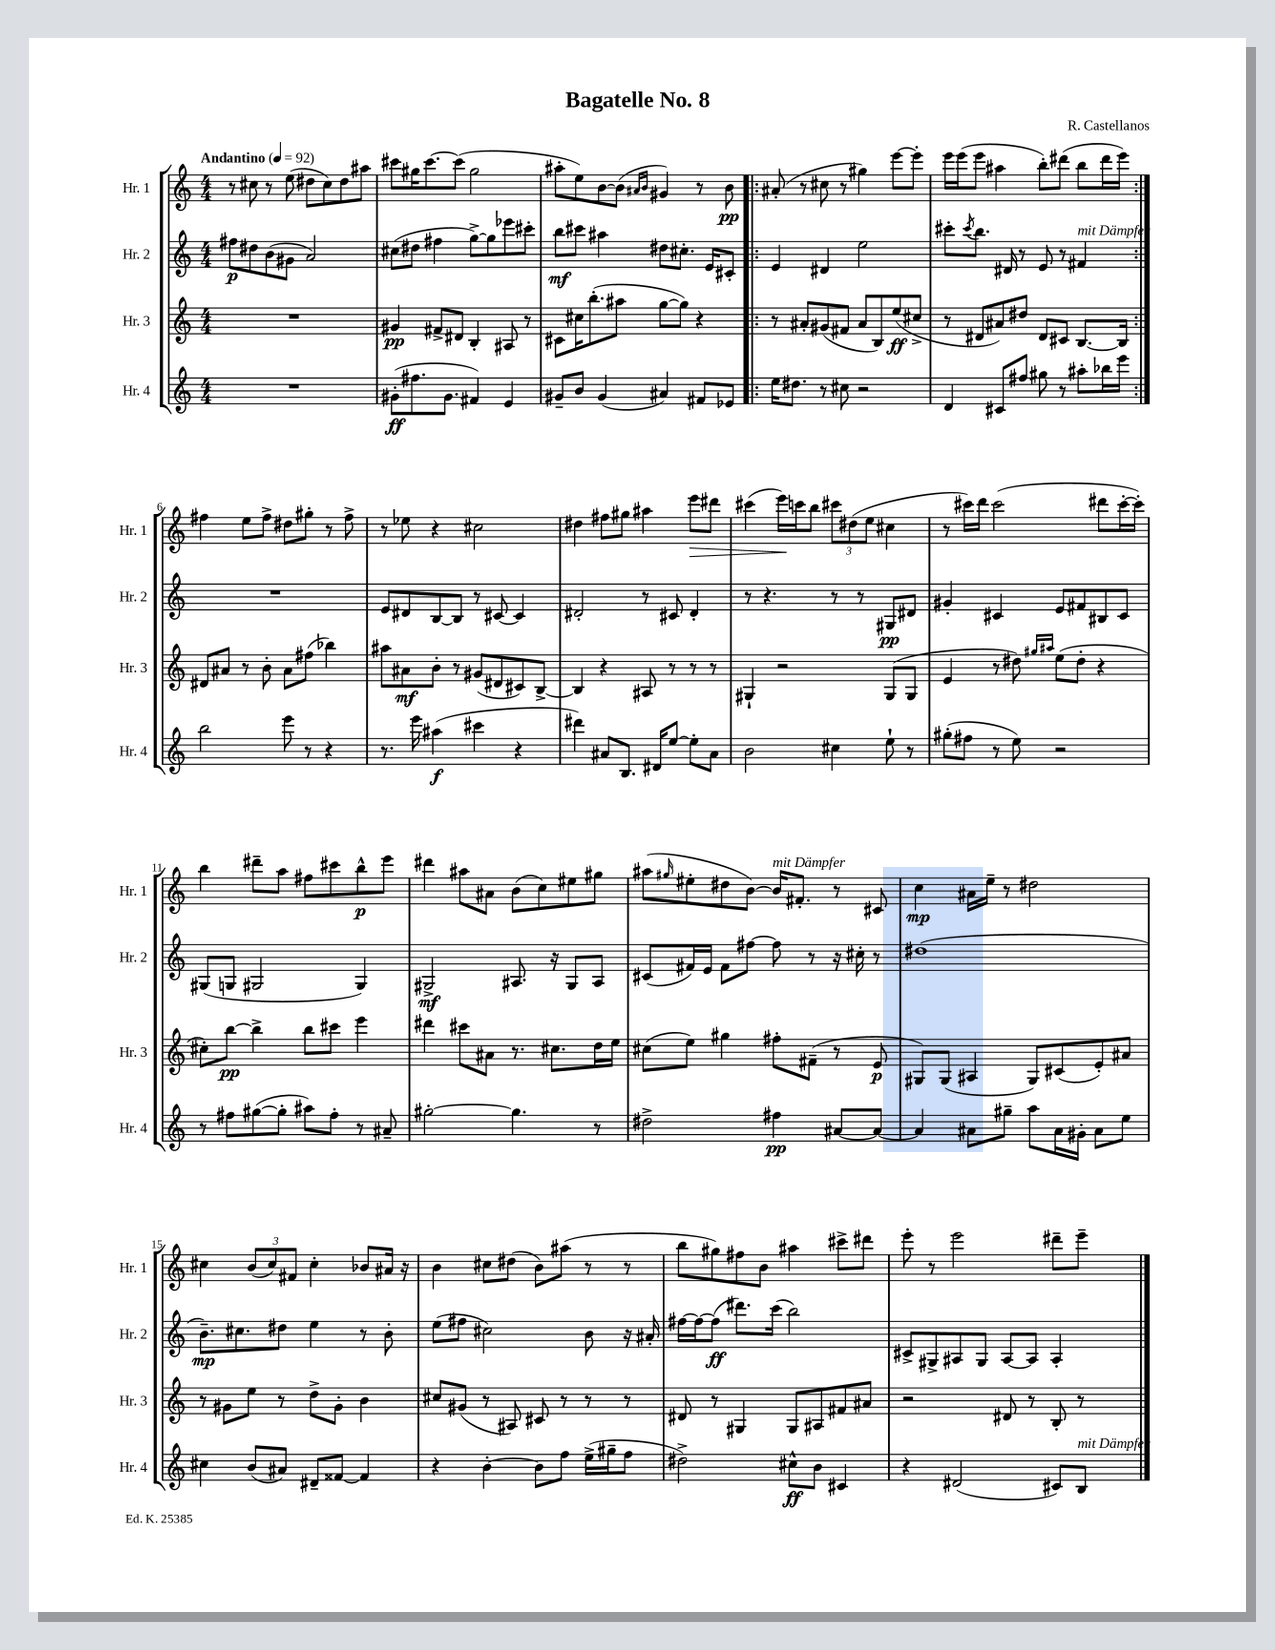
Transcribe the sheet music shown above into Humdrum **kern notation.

**kern	**dynam	**kern	**dynam	**kern	**dynam	**kern	**dynam
*part4	*part4	*part3	*part3	*part2	*part2	*part1	*part1
*staff4	*staff4	*staff3	*staff3	*staff2	*staff2	*staff1	*staff1
*I"Hr. 4	*	*I"Hr. 3	*	*I"Hr. 2	*	*I"Hr. 1	*
*I'Hr. 4	*	*I'Hr. 3	*	*I'Hr. 2	*	*I'Hr. 1	*
*clefG2	*	*clefG2	*	*clefG2	*	*clefG2	*
*k[]	*	*k[]	*	*k[]	*	*k[]	*
*M4/4	*	*M4/4	*	*M4/4	*	*M4/4	*
*MM92	*	*MM92	*	*MM92	*	*MM92	*
=1	=1	=1	=1	=1	=1	=1	=1
!	!	!	!	!	!	!LO:TX:a:B:t=Andantino	!
1r	.	1r	.	8ff#X\L	p	8r	.
.	.	.	.	8dd#X\	.	8cc#X\	.
.	.	.	.	(8b\	.	8r	.
.	.	.	.	8g#X\J	.	(8ee\	.
.	.	.	.	2a/)	.	8dd#X\L	.
.	.	.	.	.	.	8cc#\)	.
.	.	.	.	.	.	8dd#\	.
.	.	.	.	.	.	8aa#X\J	.
=2	=2	=2	=2	=2	=2	=2	=2
(8g#X'\L	ff	4g#X/	pp	(8cc#X\L	.	8ccc#X\L	.
8.ff#X\	.	.	.	8dd#X\J	.	16gg#X\K	.
.	.	.	.	.	.	[8.ccc#\	.
.	.	8f#X^/L	.	4ff#X\	.	.	.
8.g#\J	.	.	.	.	.	.	.
.	.	8d#X/J	.	.	.	(8ccc#\J]	.
4f#X/)	.	4B'/	.	[8gg^\L)	.	2gg#\	.
.	.	.	.	8gg\]	.	.	.
4e/	.	8A#X/	.	8eee-X\	.	.	.
.	.	8r	.	8ccc#X'\J	.	.	.
=3	=3	=3	=3	=3	=3	=3	=3
8g#X~/L	.	8c#X\L	.	8bb\L	mf	8aa#X'\L	.
8b/J	.	16cc#X\K	.	8ccc#X\J	.	8ee\)	.
.	.	(8.bb'\	.	.	.	.	.
(4g#/	.	.	.	4aa#X\	.	[8b\	.
.	.	8aa#X\J	.	.	.	(8b\J]	.
.	.	.	.	.	.	16qqa#X/LL	.
.	.	.	.	.	.	16qqb/JJ	.
4a#X/)	.	[8gg\L	.	8dd#X\L	.	4g#X/)	.
.	.	8gg\J])	.	8.cc#X'\J	.	.	.
8f#X/L	.	4r	.	.	.	8r	.
.	.	.	.	16e/KL	.	.	.
8e-X/J	.	.	.	8c#X'/J	.	8b\	pp
=4!|:	=4!|:	=4!|:	=4!|:	=4!|:	=4!|:	=4!|:	=4!|:
16ee\KL	.	8r	.	4e/	.	(8a#X'/	.
8.dd#X\J	.	.	.	.	.	.	.
.	.	8a#X'/L	.	.	.	8r	.
8r	.	(8g#X/	.	4d#X/	.	8cc#X\	.
8cc#X\	.	8f#X/J	.	.	.	8r	.
2r	.	8a#/L	.	2ee\	.	4gg#X\)	.
.	.	8B/)	.	.	.	.	.
.	.	(8ee/	ff	.	.	[8eee\L	.
.	.	8cc#X^/J	.	.	.	8eee'\J]	.
=5	=5	=5	=5	=5	=5	=5	=5
4d/	.	8r	.	8ccc#X'\L	.	16eee\LL	.
.	.	.	.	.	.	(16eee\J	.
.	.	.	.	8qccc#/	.	.	.
.	.	8d#X/L	.	8.bb\J	.	8eee\J	.
8c#X/L	.	8a#X/)	.	.	.	4aa#X\	.
.	.	.	.	16d#X/	.	.	.
8ff#X/J	.	8dd#X/J	.	8r	.	.	.
8gg#X\	.	8d#/L	.	8e/	.	8bb'\L)	.
8r	.	8c#X/J	.	8r	.	(8ddd#X\J	.
!	!	!	!	!LO:TX:a:i:t=mit Dämpfer	!	!	!
8aa#X'\L	.	[8.B/L	.	4f#X/	.	8bb\L	.
16bb-X\L	.	.	.	.	.	16ddd#\L	.
16eee\JJ	.	16B/Jk]	.	.	.	16eee\JJ)	.
!!LO:LB:g=z
=6:|!	=6:|!	=6:|!	=6:|!	=6:|!	=6:|!	=6:|!	=6:|!
2bb\	.	8d#X/L	.	1r	.	4ff#X\	.
.	.	8a#X/J	.	.	.	.	.
.	.	8r	.	.	.	8ee\L	.
.	.	8b'\	.	.	.	8ff#^\J	.
8eee\	.	8a#\L	.	.	.	8dd#X\L	.
8r	.	(8ff#X\J	.	.	.	8gg#X'\J	.
4r	.	4bb-X\)	.	.	.	8r	.
.	.	.	.	.	.	8ff#^\	.
=7	=7	=7	=7	=7	=7	=7	=7
8.r	.	8aa#X\L	.	8e/L	.	8r	.
.	.	8a#X\	mf	8d#X/	.	8ee-X\	.
16eee\	.	.	.	.	.	.	.
(4aa#X\	f	8b'\J	.	[8B/	.	4r	.
.	.	8r	.	8B/J]	.	.	.
4ccc#X\	.	(8g#X/L	.	8r	.	2cc#X\	.
.	.	8d#X/	.	[8c#X/	.	.	.
4r	.	8c#X/)	.	4c#/]	.	.	.
.	.	[8B^/J	.	.	.	.	.
=8	=8	=8	=8	=8	=8	=8	=8
4ddd#X\)	.	4B/]	.	2d#X'/	.	4dd#X\	.
8a#X/L	.	4r	.	.	.	8ff#X\L	.
8.B/J	.	.	.	.	.	8gg#X\J	.
.	.	8A#X/	.	8r	.	4aa#X\	.
16d#X/KL	.	.	.	.	.	.	.
[8ee/J	.	8r	.	8c#X/	.	.	.
!	!	!	!	!	!	!	!LO:HP:b
8ee'\L]	.	8r	.	4d#'/	.	8eee\L	>
8a#\J	.	8r	.	.	.	8ddd#X\J	.
=9	=9	=9	=9	=9	=9	=9	=9
2b\	.	4G#X`/	.	8r	.	(4ccc#X\	.
.	.	.	.	4.r	.	.	.
.	.	2r	.	.	.	16eee\LL)	.
.	.	.	.	.	.	16cccn\J	]
.	.	.	.	.	.	8bb\J	.
4cc#X\	.	.	.	8r	.	12ccc#X\L	.
.	.	.	.	.	.	(12dd#X\	.
.	.	.	.	8r	.	.	.
.	.	.	.	.	.	12ee\J	.
8ee`\	.	(8G#/L	.	8G#X/L	pp	4cc#X\	.
8r	.	8G#/J	.	8d#X/J	.	.	.
=10	=10	=10	=10	=10	=10	=10	=10
(8gg#X'\L	.	4e/	.	4g#X'/	.	8r	.
8ff#X\J	.	.	.	.	.	16ccc#X\LL)	.
.	.	.	.	.	.	16ddd\JJ	.
8r	.	8r	.	4c#X/	.	(2ccc#\	.
8ee\)	.	8dd#X\)	.	.	.	.	.
.	.	16qqgg#X/LL	.	.	.	.	.
.	.	16qqaa#X/JJ	.	.	.	.	.
2r	.	(8ee\L	.	8e/L	.	.	.
.	.	8dd#'\J	.	8f#X/	.	.	.
.	.	4r	.	8B#X/	.	8ddd#X\L	.
.	.	.	.	8c#/J	.	[16ccc#'\L	.
.	.	.	.	.	.	16ccc#'\JJ])	.
!!LO:LB:g=z
=11	=11	=11	=11	=11	=11	=11	=11
8r	.	8cc#X'\L)	.	(8G#X/L	.	4bb\	.
8ff#X\L	.	[8bb\J	pp	8Gn/J	.	.	.
([8gg#X\	.	4bb^\]	.	2G#X/	.	8ddd#X~\L	.
8gg#'\J]	.	.	.	.	.	8aa\J	.
8aa#X\L)	.	8bb\L	.	.	.	8ff#X\L	.
8ff#'\J	.	8ccc#X\J	.	.	.	8ccc#X\	.
8r	.	4eee\	.	4G#/)	.	8bb^^\	p
8a#X~/	.	.	.	.	.	8eee\J	.
=12	=12	=12	=12	=12	=12	=12	=12
[2gg#X'\	.	4ddd#X\	.	2G#X^/	mf	4ddd#X\	.
.	.	8ccc#X\L	.	.	.	8aa#X\L	.
.	.	8a#X\J	.	.	.	8a#X\J	.
4.gg#\]	.	8.r	.	8.A#X/	.	(8b\L	.
.	.	.	.	.	.	8cc\)	.
.	.	8.cc#X\L	.	16r	.	.	.
.	.	.	.	8G#/L	.	8ee#X\	.
8r	.	16dd\L	.	8A#/J	.	8gg#X\J	.
.	.	16ee\JJ	.	.	.	.	.
=13	=13	=13	=13	=13	=13	=13	=13
2dd#X^\	.	(8cc#X\L	.	(8c#X/L	.	(8aa#X\L	.
.	.	.	.	.	.	16qqgg#X/	.
.	.	8ee\J)	.	16f#X/L)	.	8ee#X'\	.
.	.	.	.	16e/JJ	.	.	.
.	.	4gg#X\	.	8f#\L	.	8dd#X\	.
.	.	.	.	[8ff#X\J	.	[8b\J)	.
!	!	!	!	!	!	!LO:TX:a:i:t=mit Dämpfer	!
4ff#X\	pp	8ff#X'\L	.	8ff#\]	.	16b/KL]	.
.	.	.	.	.	.	8.f#X'/J	.
.	.	(8f#X~\J	.	8r	.	.	.
[8a#X/L	.	8r	.	16r	.	8r	.
.	.	.	.	16cc#X'\	.	.	.
8a#/J_	.	8e/	p	8r	.	8c#X/	.
=14	=14	=14	=14	=14	=14	=14	=14
4a#/]	.	8G#X/L)	.	(1dd#X	.	4cc\	mp
.	.	(8G#/J	.	.	.	.	.
8a#X\L	.	4A#X/	.	.	.	16a#X\LL	.
.	.	.	.	.	.	16ee~\JJ	.
8gg#X~\J	.	.	.	.	.	8r	.
8aa\L	.	8G#/L)	.	.	.	2dd#X\	.
16a#\L	.	(8c#X/	.	.	.	.	.
16g#X'\JJ	.	.	.	.	.	.	.
8a#\L	.	8e'/)	.	.	.	.	.
8ee\J	.	8a#X/J	.	.	.	.	.
!!LO:LB:g=z
=15	=15	=15	=15	=15	=15	=15	=15
4cc#X\	.	8r	.	8.b~\L)	mp	4cc#X\	.
.	.	8g#X\L	.	.	.	.	.
.	.	.	.	8.cc#X\	.	.	.
(8b/L	.	8ee\J	.	.	.	(12b/L	.
.	.	.	.	.	.	12cc#/)	.
8a#X/J)	.	8r	.	8dd#X\J	.	.	.
.	.	.	.	.	.	12f#X/J	.
8d#X~/L	.	8dd^\L	.	4ee\	.	4cc#'\	.
[8f##X/J	.	8g#'\J	.	.	.	.	.
4f##/]	.	4b\	.	8r	.	8b-X/L	.
.	.	.	.	8b'\	.	16a#X/Jk	.
.	.	.	.	.	.	16r	.
=16	=16	=16	=16	=16	=16	=16	=16
4r	.	8cc#X/L	.	(8ee\L	.	4b\	.
.	.	(8g#X/J	.	8ff#X\J	.	.	.
[4b'\	.	8r	.	2cc#X\)	.	8cc#X\L	.
.	.	8A#X/)	.	.	.	(8dd#X\J	.
8b\L]	.	8c#X/	.	.	.	8b\L)	.
8ff\J	.	8r	.	.	.	(8aa#X\J	.
(16ee^\LL	.	8r	.	8b\	.	8r	.
16gg#X~\J	.	.	.	.	.	.	.
8ff\J	.	8r	.	16r	.	8r	.
.	.	.	.	16a#X'/	.	.	.
=17	=17	=17	=17	=17	=17	=17	=17
2dd#X^\)	.	8d#X/	.	[16ff#X\LL	.	8bb\L	.
.	.	.	.	16ff#\J_	.	.	.
.	.	8r	.	(8ff#\J]	ff	8gg#X\)	.
.	.	4G#X/	.	8.ddd#X\L)	.	8ff#X\	.
.	.	.	.	.	.	8b\J	.
.	.	.	.	(16ccc\Jk	.	.	.
8cc#X^^\L	ff	8G#/L	.	2bb\)	.	4aa#X\	.
8b\J	.	8A#X/	.	.	.	.	.
4c#X/	.	8f#X/	.	.	.	8ccc#X^\L	.
.	.	8a#X/J	.	.	.	8ddd#X\J	.
=18	=18	=18	=18	=18	=18	=18	=18
4r	.	2r	.	8c#X^/L	.	8eee'\	.
.	.	.	.	8G#X^/	.	8r	.
(2d#X/	.	.	.	8A#X/	.	2eee\	.
.	.	.	.	8G#/J	.	.	.
.	.	8d#X/	.	[8A#/L	.	.	.
.	.	8r	.	8A#/J]	.	.	.
8c#X/L)	.	8B'/	.	4A#'/	.	8ddd#X~\L	.
!LO:TX:a:i:t=mit Dämpfer	!	!	!	!	!	!	!
8B/J	.	8r	.	.	.	8eee~\J	.
==	==	==	==	==	==	==	==
*-	*-	*-	*-	*-	*-	*-	*-
